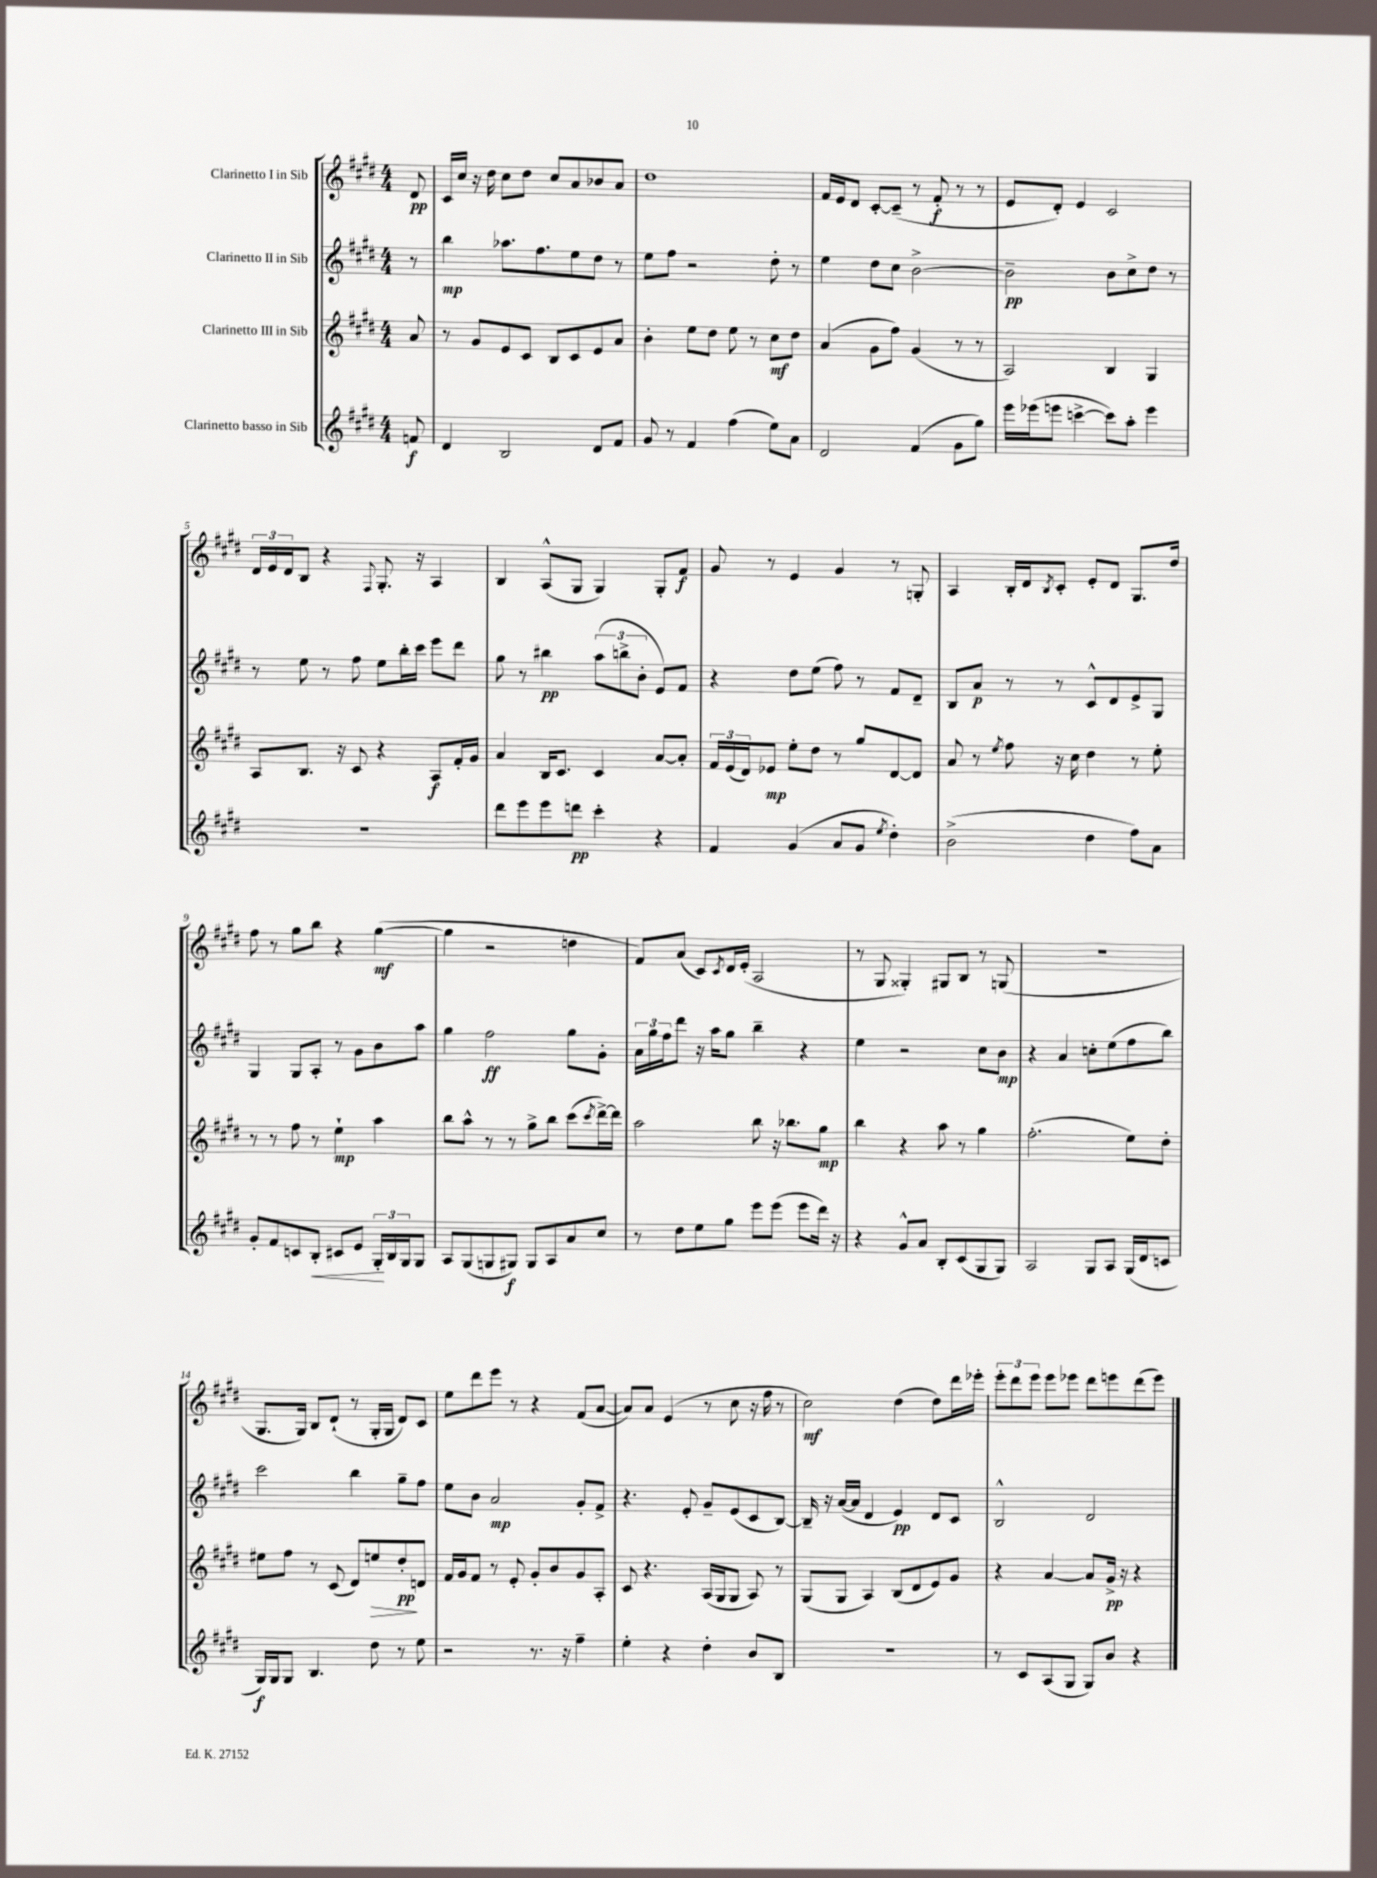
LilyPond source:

<<
\new StaffGroup <<
\new Staff = "s0" \with { instrumentName = "Clarinetto I in Sib" } {
    \clef treble \key e \major \numericTimeSignature \time 4/4 \partial 8
    dis'8\pp |
    cis'16 cis''16 r16 dis''16 cis''8 dis''8 cis''8 a'8 bes'8 a'8 |
    dis''1 |
    fis'16 e'16 dis'8 cis'8~-. cis'8--( r8 fis'8-.\f r8 r8 |
    e'8 dis'8-.) e'4 cis'2 |
    \tuplet 3/2 { dis'16 e'16 dis'16 } b8 r4 \appoggiatura { fis8 } gis8.-. r16 a4 |
    b4 a8-^( gis8 gis4) gis8-. fis'8\f |
    gis'8 r8 e'4 gis'4 r8 g8-. |
    a4 b16-. dis'16 \acciaccatura { b8 } cis'8-. e'8-. dis'8 gis8. dis''16 |
    fis''8 r8 gis''8 b''8 r4 gis''4~\mf( |
    gis''4 r2 d''4 |
    fis'8) a'8( cis'8) \acciaccatura { cis'8 } dis'16 e'16-.( a2 |
    r8 gis8 gisis4-.) gis8 b8 r8 g8( |
    r1 |
    gis8. gis16) b8 dis'8-!( r8 gis16-. gis16 dis'8) cis'8 |
    e''8 dis'''8 e'''8 r8 r4 fis'8( a'8~ |
    a'8) a'8 e'4( r8 cis''8 r16 fis''16 r8 |
    cis''2\mf) dis''4( dis''8) dis'''16 ees'''16-. |
    \tuplet 3/2 { e'''8-. dis'''8 e'''8 } e'''8 ees'''8 dis'''8 e'''8 dis'''8( e'''8) \bar "|." |
}
\new Staff = "s1" \with { instrumentName = "Clarinetto II in Sib" } {
    \clef treble \key e \major \numericTimeSignature \time 4/4 \partial 8
    r8 |
    b''4\mp aes''8. fis''8. e''8 dis''8 r8 |
    e''8 fis''8 r2 dis''8-. r8 |
    e''4 dis''8 cis''8 b'2~-> |
    b'2--\pp b'8 cis''8-> dis''8 r8 |
    r8 e''8 r8 fis''8 e''8 b''16-. cis'''16 e'''8 dis'''8 |
    gis''8 r8 bis''4\pp \tuplet 3/2 { a''8( b''8-> b'8-. } e'8) fis'8 |
    r4 dis''8 e''8( fis''8) r8 fis'8 dis'8-- |
    b8 a'8\p r8 r8 cis'8-^ dis'8 e'8-> gis8 |
    gis4 gis8 a8-. r8 gis'8 b'8 a''8 |
    gis''4 fis''2\ff gis''8 gis'8-. |
    \tuplet 3/2 { a'16 gis''16 fis''16 } dis'''8 r16 a''16 gis''8 b''4-- r4 |
    e''4 r2 cis''8 b'8\mp |
    r4 a'4 c''8-. e''8( fis''8 b''8) |
    cis'''2 b''4 gis''8-- fis''8 |
    e''8 b'8 a'2\mp gis'8-. fis'8-> |
    r4. e'8-. gis'8-- e'8( cis'8 b8~) |
    b16-- r16 a'16~( a'16 dis'4 e'4\pp) dis'8 cis'8 |
    b2-^ dis'2 \bar "|." |
}
\new Staff = "s2" \with { instrumentName = "Clarinetto III in Sib" } {
    \clef treble \key e \major \numericTimeSignature \time 4/4 \partial 8
    a'8 |
    r8 gis'8 e'8 cis'8 b8 cis'8 e'8 a'8 |
    b'4-. e''8 dis''8 e''8 r8 cis''8\mf dis''8 |
    a'4( gis'8 fis''8) gis'4( r8 r8 |
    a2) b4 gis4 |
    a8 b8. r16 cis'8 r4 a8\f fis'16-. gis'16 |
    a'4 b16 cis'8. cis'4 a'8~ a'8-. |
    \tuplet 3/2 { fis'16 e'16( dis'16) } ees'8\mp e''8-. dis''8 r8 gis''8 dis'8~ dis'8 |
    a'8 r8 \acciaccatura { e''8 } fis''8 r16 cis''16 dis''4 r8 e''8-. |
    r8 r8 fis''8 r8 e''4-!\mp a''4 |
    b''8 a''8-^ r8 r8 gis''8-> b''8 cis'''8( \acciaccatura { cis'''8 } dis'''16~->) dis'''16 |
    a''2 b''8 r16 bes''8. gis''8\mp |
    b''4 r4 a''8 r8 gis''4 |
    fis''2.-.( e''8) dis''8-. |
    eis''8 fis''8 r8 cis'8( dis'8) e''8\> dis''8-.\pp\! d'8 |
    fis'16 gis'16 fis'8 r8 e'8-. gis'8-. b'8 gis'8 a8-. |
    cis'8 r4. a16( gis16 gis8 a8) r8 |
    gis8( gis8 a4) b8( dis'8 e'8) gis'8 |
    r4 a'4~ a'8 gis'16->\pp r16 r4 \bar "|." |
}
\new Staff = "s3" \with { instrumentName = "Clarinetto basso in Sib" } {
    \clef treble \key e \major \numericTimeSignature \time 4/4 \partial 8
    f'8\f |
    dis'4 b2 dis'8 fis'8 |
    gis'8 r8 fis'4 fis''4( e''8) a'8 |
    dis'2 fis'4( gis'8 gis''8) |
    e'''16 ees'''16( e'''8 c'''4~-> c'''8) a''8-. e'''4 |
    R1 |
    dis'''8 e'''8 e'''8 d'''8\pp cis'''4-. r4 |
    fis'4 gis'4( a'8 gis'8 \acciaccatura { e''8 } dis''4-.) |
    b'2->( dis''4 fis''8) a'8 |
    gis'8-. fis'8 c'8 b8-.\< cis'8 e'8 \tuplet 3/2 { gis16-.\! b16 gis16 } gis8 |
    a8 gis8( g8 gis8\f) gis8 a8 a'8 cis''8 |
    r8 dis''8 e''8 gis''8 e'''8 e'''8( e'''8 dis'''16) r16 |
    r4 gis'8-^ a'8 b8-. cis'8( gis8 gis8) |
    a2 gis8 a8 gis16( dis'16 c'8 |
    gis16\f) gis16 gis8 b4. dis''8 r8 e''8 |
    r2 r8. r16 fis''4-- |
    e''4-. r4 dis''4-. b'8 b8 |
    r1 |
    r8 cis'8 a8( gis8 gis8) b'8 r4 \bar "|." |
}
>>
>>
